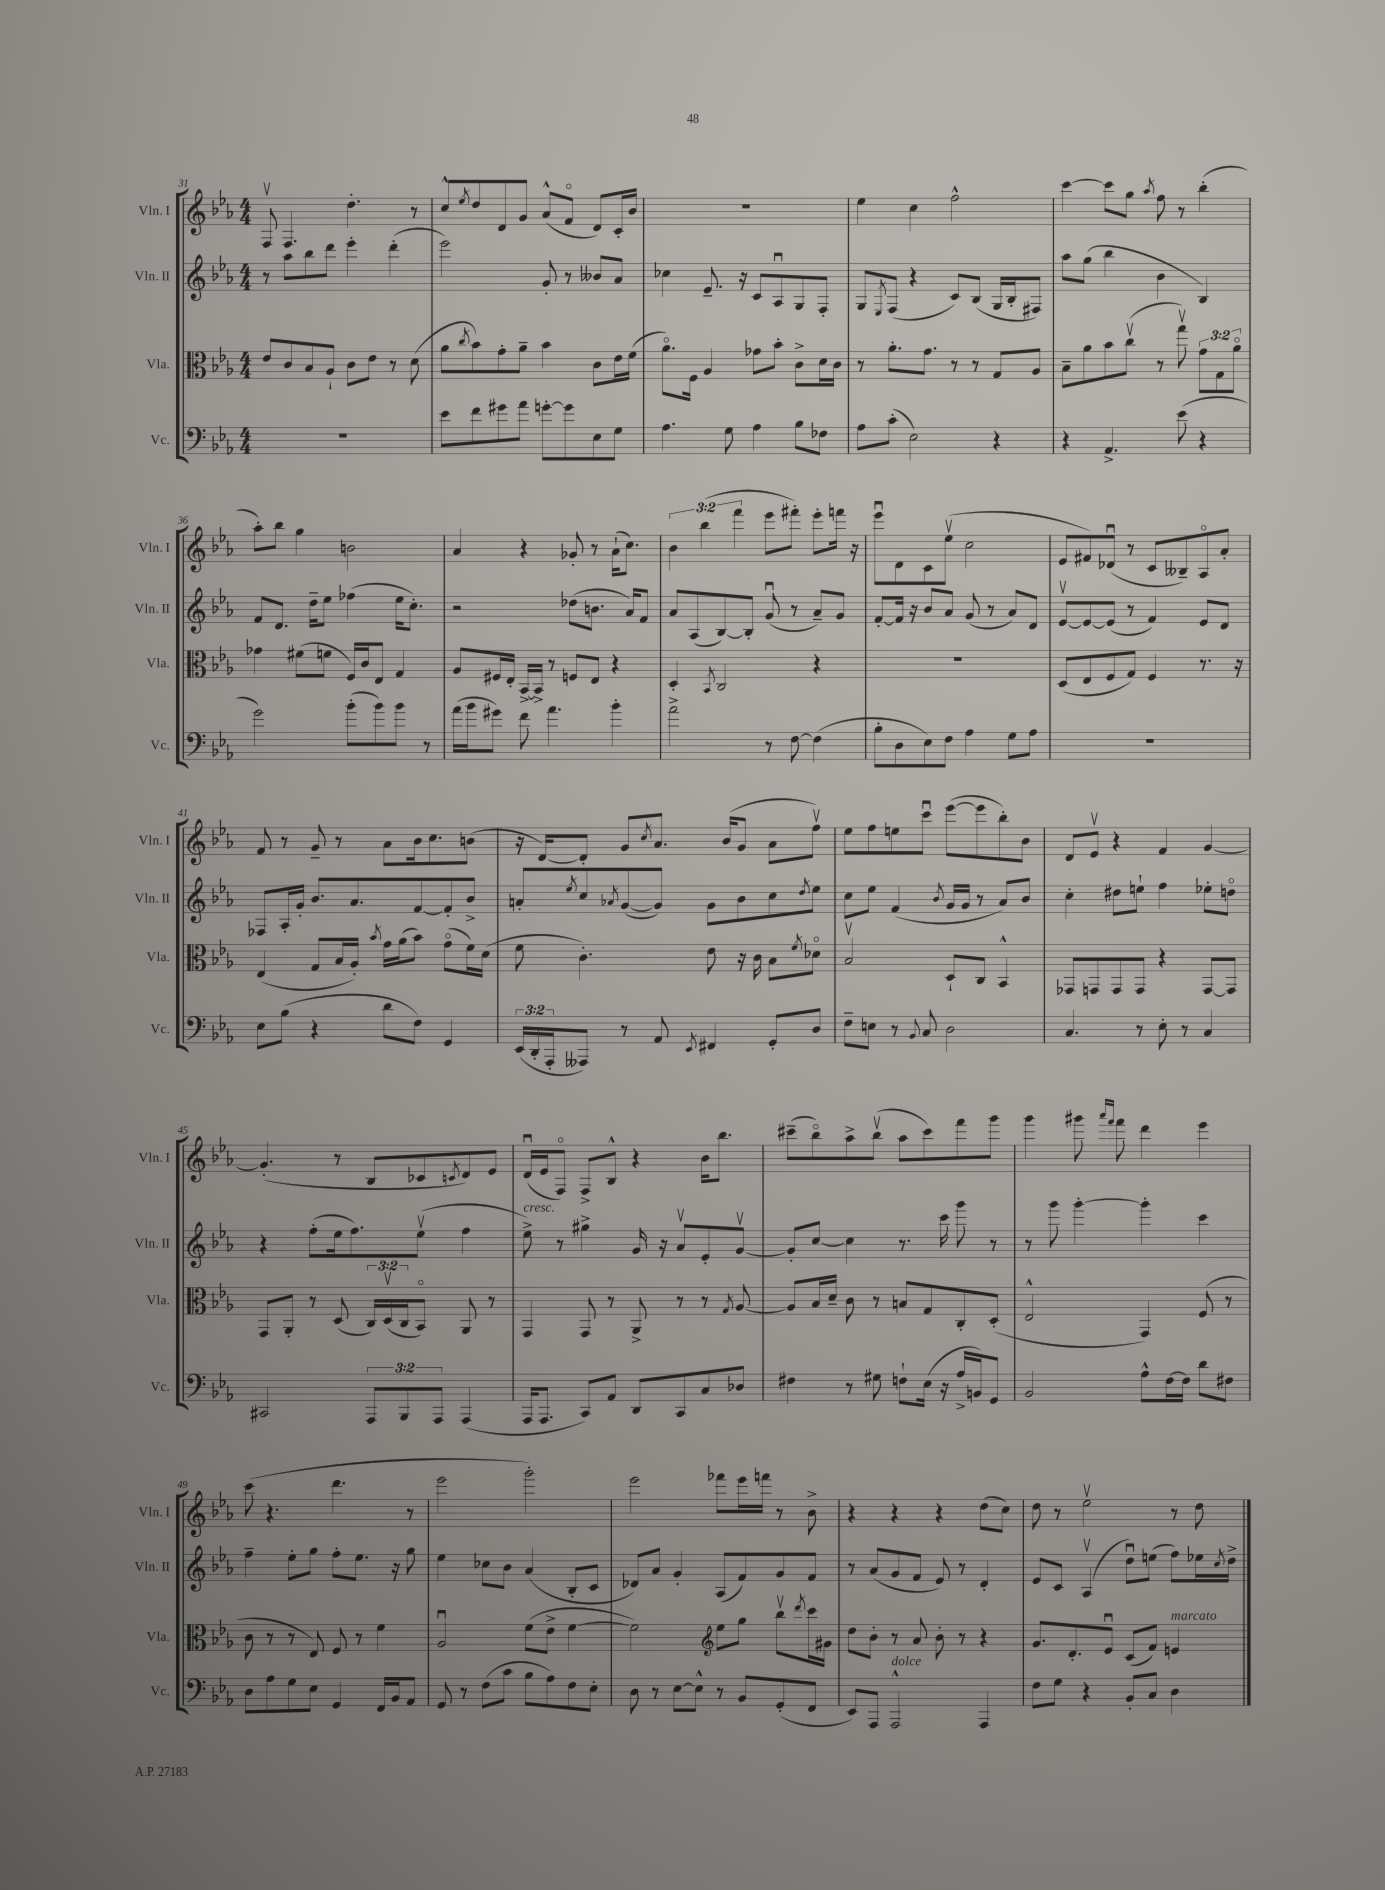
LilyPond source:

<<
\new StaffGroup <<
\new Staff = "s0" \with { instrumentName = "Vln. I" shortInstrumentName = "Vln. I" } {
    \clef treble \key ees \major \numericTimeSignature \time 4/4 \override Staff.TupletNumber.text = #tuplet-number::calc-fraction-text
    f8\upbow f4. d''4.-. r8 |
    c''8-^ \acciaccatura { ees''8 } d''8 d'8 g'8 aes'8-^( f'8\flageolet d'8) c'16-. bes'16 |
    R1 |
    ees''4 c''4 f''2-^ |
    c'''4~ c'''8 g''8 \acciaccatura { aes''8 } f''8 r8 bes''4-.( |
    aes''8-.) bes''8 g''4 b'2 |
    aes'4 r4 ges'8-. r8 aes'16-!( c''8.) |
    \tuplet 3/2 { bes'4 bes''4( f'''4 } ees'''8 fis'''8-.) ees'''8-. f'''16 r16 |
    ees'''8\downbow d'8 c'8 ees''8\upbow( c''2 |
    ees'8 fis'8) des'8\downbow( r8 c'8 beses8--) aes8\flageolet aes'8-. |
    f'8 r8 g'8-- r8 aes'8 bes'16 c''8. b'8( |
    r16 d'16~) d'8-. g'8 \acciaccatura { c''8 } aes'8. bes'16( g'8 aes'8 f''8\upbow) |
    ees''8 f''8 e''8 c'''8\downbow ees'''8~( ees'''8 bes''8-.) bes'8 |
    d'8 ees'8\upbow r4 f'4 g'4~ |
    g'4.-.( r8 bes8 ces'8 \acciaccatura { c'8 } d'8) ees'8 |
    d'16\downbow( ees'16 f8\flageolet) f8-> bes8-^ r4 bes'16 bes''8. |
    cis'''8--( bes''8\flageolet) aes''8-> bes''8\upbow( aes''8 cis'''8) f'''8 g'''8 |
    g'''4 gis'''8 \grace { aes'''16 f'''16 } f'''8 d'''4 ees'''4 |
    c'''8( r4. d'''4. r8 |
    ees'''2 g'''2-.) |
    ees'''2 fes'''8 ees'''16 f'''16 r8 bes'8-> |
    r4 r4 r4 d''8( c''8) |
    d''8 r8 ees''2\upbow r8 d''8 \bar "|." |
}
\new Staff = "s1" \with { instrumentName = "Vln. II" shortInstrumentName = "Vln. II" } {
    \clef treble \key ees \major \numericTimeSignature \time 4/4
    r8 aes''8 bes''8 d'''8 ees'''4-. d'''4-.( |
    ees'''2) g'8-. r8 beses'8 aes'8 |
    ces''4 ees'8.-- r16 c'8 aes8\downbow g8 f8-. |
    g8 \acciaccatura { ees8 } f8( r4 c'8) bes8( g16 bes16-. fis8) |
    aes''8 g''8( bes''4 bes'4 bes4) |
    f'8 d'8. d''16-- ees''8 fes''4( ees''16 c''8.-.) |
    r2 des''8( b'8. aes'16) f'8 |
    aes'8 aes8( bes8~) bes8-. g'8\downbow( r8 aes'8--) g'8 |
    f'8~-. f'16 r16 bes'8 aes'8 g'8( r8 aes'8) d'8 |
    ees'8~\upbow ees'8~ ees'8( r8 f'4) ees'8 d'8 |
    fes8 aes16-. g'16-. bes'8. aes'8. f'8~ f'8-. bes'8-> |
    a'8-. \acciaccatura { ees''8 } c''8 \acciaccatura { aes'8 } g'8~( g'8) g'8 bes'8 c''8 \acciaccatura { d''8 } ees''8 |
    c''8 ees''8 f'4( \acciaccatura { bes'8 } g'16 g'16 r8 aes'8) bes'8 |
    c''4-. dis''8 e''8-! f''4 ees''8-. d''8\flageolet |
    r4 f''8-.( ees''16 f''8.) ees''8\upbow( f''4 |
    ees''8->^\markup { \italic "cresc." }) r8 gis''4-> g'16 r16 aes'8\upbow ees'8-. g'8~\upbow |
    g'8-. c''8~ c''4 r8. c'''16 g'''8 r8 |
    r8 g'''8 g'''4~-. g'''4-. c'''4 |
    f''4-- ees''8-. g''8 f''8-. ees''8. r16 g''8 |
    ees''4 ces''8 bes'8 aes'4( bes8-. c'8 |
    des'8) aes'8 g'4-. aes8( f'8) g'8 f'8 |
    r8 aes'8( g'8 f'8 ees'8) r8 d'4-. |
    ees'8 c'8 aes4\upbow( d''8\downbow) e''8( f''8) ees''16 \acciaccatura { c''8 } d''16-> \bar "|." |
}
\new Staff = "s2" \with { instrumentName = "Vla." shortInstrumentName = "Vla." } {
    \clef alto \key ees \major \numericTimeSignature \time 4/4 \override Staff.TupletNumber.text = #tuplet-number::calc-fraction-text
    ees'8 c'8 bes8 aes8-! c'8 ees'8 r8 d'8( |
    aes'8 \acciaccatura { c''8 } bes'8) g'8-. aes'8-- bes'4 c'8 ees'16 f'16( |
    aes'8.\flageolet) f16 aes4 ges'8 bes'8-. c'8-> d'16 c'16 |
    r8 aes'8.-. g'8. r8 r8 g8 aes8 |
    bes8-- aes'8 bes'8 c''8\upbow( r8 g''8\upbow) \tuplet 3/2 { g'8 g8 aes'8\flageolet } |
    ges'4 fis'8( f'8 f16) c'16 ees8 g4 |
    aes8 fis16 ees16-. bes,16~-> bes,16-> r8 f8 ees8 r4 |
    d4-. \acciaccatura { bes,8 } c2 r4 |
    R1 |
    d8( ees8 f8 g8) f4 r8. r16 |
    ees4( g8 bes16 aes16-.) \acciaccatura { bes'8 } g'16 aes'16( bes'8) g'8\flageolet( f'16) d'16( |
    f'8 c'4.-.) ees'8 r16 c'16 bes8 \acciaccatura { f'8 } des'8\flageolet |
    bes2\upbow d8-! c8 bes,4-^ |
    ges,8 g,8 g,8 g,8 r4 g,8~ g,8 |
    g,8 aes,8-. r8 d8( \tuplet 3/2 { c16) d16\upbow( c16 } bes,8\flageolet) aes,8 r8 |
    g,4 g,8 r8 aes,8-> r8 r8 \acciaccatura { g8 } aes8~ |
    aes8 bes16 d'16-- c'8 r8 b8 g8 c8-. d8-.( |
    ees2-^ g,4) f8( r8 |
    c'8 r8 r8 ees8) f8 r8 f'4 |
    aes2\downbow f'8( ees'8-> f'4~ |
    f'2) \clef treble ees''8 g''8 bes''8\upbow \acciaccatura { d'''8 } c'''16 gis'16 |
    d''8 bes'8-. r8 aes'8 bes'8-. r8 r4 |
    g'8. d'8.-. ees'8\downbow c'8( f'8) e'4^\markup { \italic "marcato" } \bar "|." |
}
\new Staff = "s3" \with { instrumentName = "Vc." shortInstrumentName = "Vc." } {
    \clef bass \key ees \major \numericTimeSignature \time 4/4 \override Staff.TupletNumber.text = #tuplet-number::calc-fraction-text
    R1 |
    ees'8 f'8 gis'8 aes'8 g'8~-. g'8 ees8 g8 |
    aes4. g8 aes4 bes8 fes8 |
    aes8 c'8-.( ees2) r4 |
    r4 aes,4.-> ees'8( r4 |
    g'2) bes'8-.( bes'8) bes'8 r8 |
    aes'16( bes'16 gis'8) f'8 aes'4. bes'4-. |
    aes'2-> r8 f8~ f4( |
    bes8-. d8 ees8) f8 aes4 g8 aes8 |
    R1 |
    ees8 bes8( r4 d'8 f8) g,4 |
    \tuplet 3/2 { ees,16( d,16-. aes,,16-. } aeses,,8) r8 aes,8 \acciaccatura { ees,8 } fis,4 g,8-. d8 |
    f8-- e8 r8 \appoggiatura { bes,8 } c8 d2 |
    c4. r8 ees8-. r8 c4 |
    cis,2 \tuplet 3/2 { aes,,8 bes,,8 aes,,8 } aes,,4( |
    aes,,16 aes,,8. c,8) aes,8 d,8 c,8 c8 des8 |
    fis4 r8 gis8 f8-! ees16( r16 aes16-> b,16) g,8 |
    bes,2 aes8-^ f16~ f16 d'8 fis8 |
    d8 aes8 g8 ees8 g,4 f,16 bes,16 aes,8 |
    g,8 r8 f8( c'8 bes8 aes8) f8 ees8-. |
    d8 r8 ees8~ ees8-^ r8 bes,8 g,8-.( f,8 |
    ees,8) aes,,8 aes,,2-^^\markup { \italic "dolce" } aes,,4 |
    f8 g8 r4 bes,8-. c8 d4 \bar "|." |
}
>>
>>
\layout { \context { \Score currentBarNumber = #31 } }
